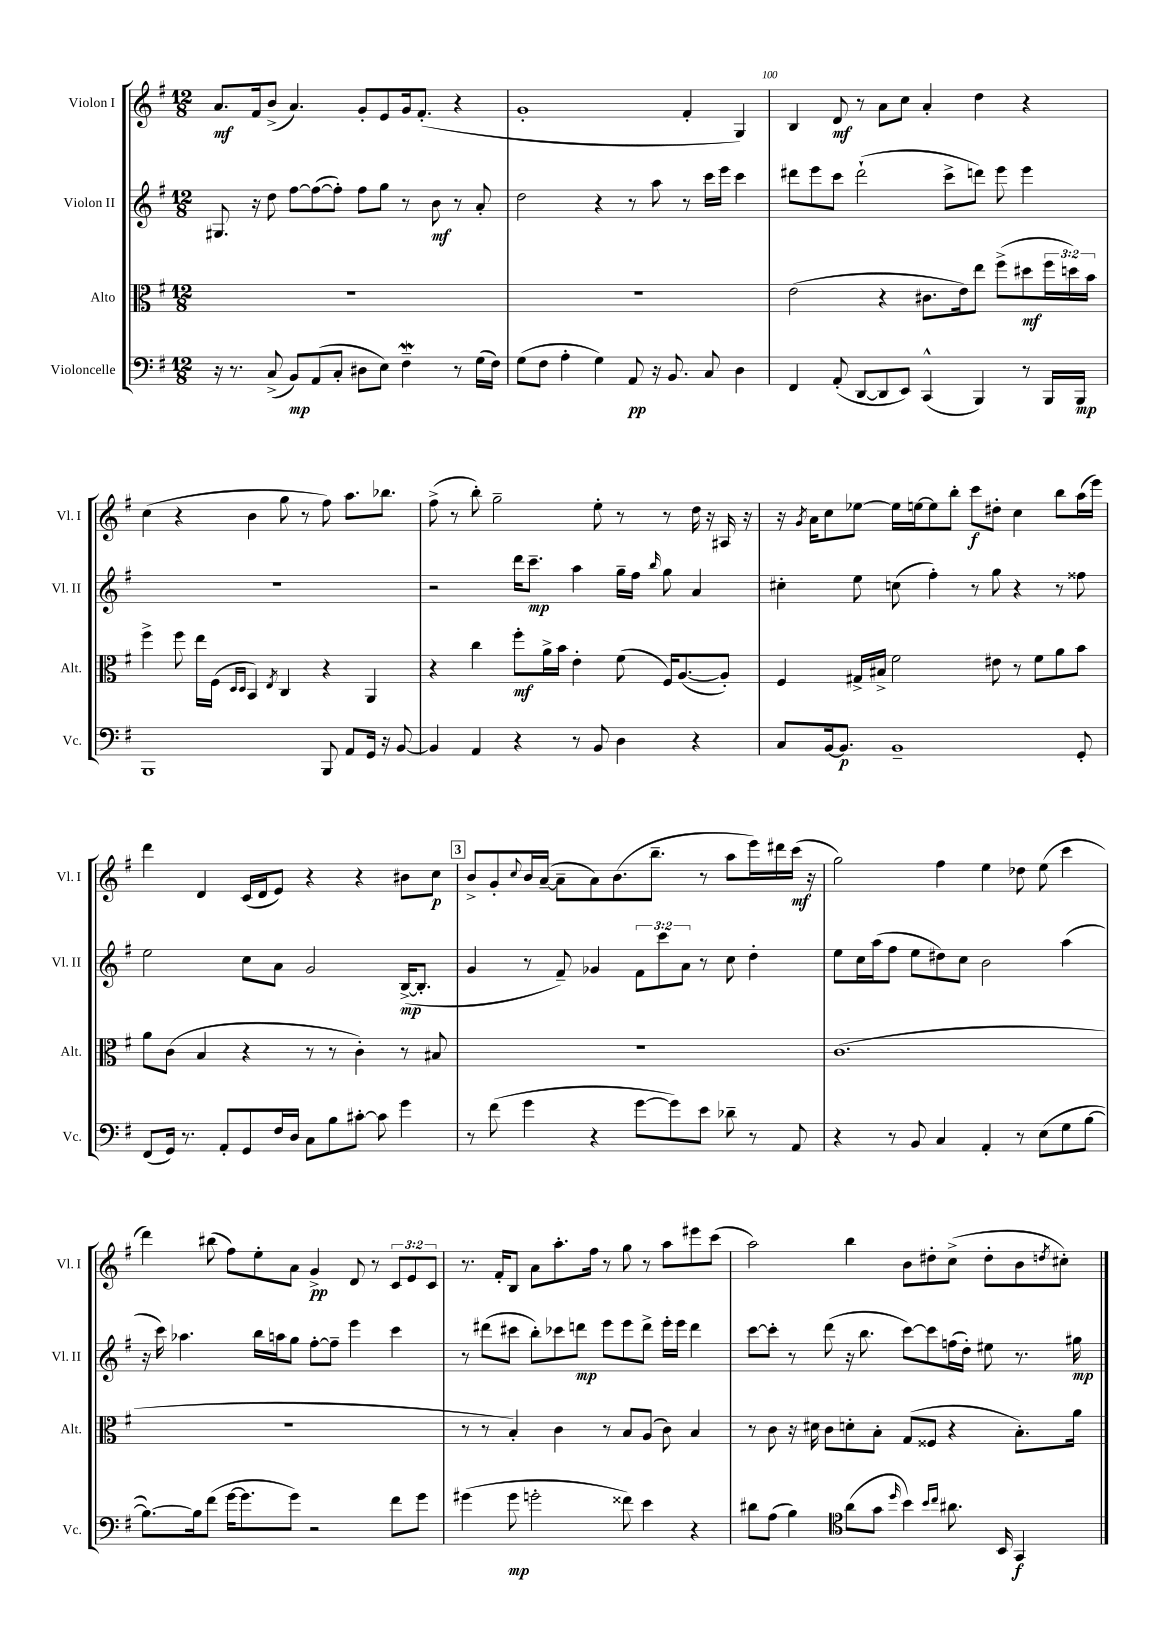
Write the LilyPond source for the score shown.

<<
\new StaffGroup <<
\new Staff = "s0" \with { instrumentName = "Violon I" shortInstrumentName = "Vl. I" } {
    \clef treble \key g \major \numericTimeSignature \time 12/8 \override Staff.TupletNumber.text = #tuplet-number::calc-fraction-text
    a'8.\mf fis'16 b'8->( a'4.) g'8-. e'8 g'16 fis'8.-.( r4 |
    g'1-. fis'4-. g4) |
    b4 d'8\mf r8 a'8 c''8 a'4-. d''4 r4 |
    c''4( r4 b'4 g''8 r8 fis''8) a''8. bes''8. |
    fis''8->( r8 b''8-.) g''2-- e''8-. r8 r8 d''16 r16 ais16 r16 |
    r16 \acciaccatura { g'8 } a'16 c''8 ees''8~ ees''16 e''16~ e''8 b''8-. c'''8\f dis''8-. c''4 b''8 a''16( e'''16) |
    d'''4 d'4 c'16( d'16 e'8) r4 r4 bis'8 c''8\p |
    \mark \markup { \box "3" } b'8-> g'8-. \appoggiatura { c''8 } b'16 a'16~--( a'8-- a'8) b'8.( b''8.-- r8 a''8 e'''16) dis'''16 c'''16\mf( r16 |
    g''2) fis''4 e''4 des''8 e''8( c'''4 |
    d'''4) bis''8( fis''8) e''8-. a'8 g'4->\pp d'8 r8 \tuplet 3/2 { c'8 e'8 c'8 } |
    r8. fis'16-. b8 a'8 a''8.-. fis''16 r8 g''8 r8 a''8 eis'''8 c'''8( |
    a''2) b''4 b'8 dis''8-. c''8->( dis''8-. b'8 \acciaccatura { d''8 } cis''8-.) \bar "|." |
}
\new Staff = "s1" \with { instrumentName = "Violon II" shortInstrumentName = "Vl. II" } {
    \clef treble \key g \major \numericTimeSignature \time 12/8 \override Staff.TupletNumber.text = #tuplet-number::calc-fraction-text
    gis8. r16 d''8 fis''8~ fis''8~( fis''8-.) fis''8 g''8 r8 b'8\mf r8 a'8-. |
    d''2 r4 r8 a''8 r8 c'''16 e'''16 c'''4 |
    dis'''8 e'''8 c'''8 dis'''2-!( c'''8-> d'''8) e'''8 e'''4 |
    R1. |
    r2 d'''16 c'''8.--\mp a''4 g''16-- fis''16 \grace { b''16 } g''8 a'4 |
    cis''4-. e''8 c''8( fis''4-.) r8 g''8 r4 r8 fisis''8 |
    e''2 c''8 a'8 g'2 b16~->\mp( b8.-. |
    \mark \markup { \box "3" } g'4 r8 fis'8--) ges'4 \tuplet 3/2 { fis'8 c'''8 a'8 } r8 c''8 d''4-. |
    e''8 c''16 a''16( fis''8 e''8 dis''8) c''8 b'2 a''4( |
    r16 c'''16) aes''4. b''16 a''16 g''8 fis''8~-. fis''8-- e'''4 c'''4 |
    r8 dis'''8( cis'''8 b''8-.) ces'''8 d'''8\mp e'''8 e'''8 d'''8-> e'''16-. e'''16 d'''4 |
    c'''8~ c'''8-. r8 d'''8( r16 b''8. c'''8~) c'''8 f''16( d''16-.) eis''8 r8. gis''16\mp \bar "|." |
}
\new Staff = "s2" \with { instrumentName = "Alto" shortInstrumentName = "Alt." } {
    \clef alto \key g \major \numericTimeSignature \time 12/8 \override Staff.TupletNumber.text = #tuplet-number::calc-fraction-text
    R1. |
    R1. |
    e'2( r4 cis'8. e'16) e''8 fis''8->( dis''8\mf \tuplet 3/2 { fis''16 d''16) b'16 } |
    fis''4-> fis''8 e''16 fis16( \grace { d16 d16 } b,4) \acciaccatura { e8 } c4 r4 a,4 |
    r4 c''4 fis''8-.\mf a'16-> b'16 e'4-. fis'8( fis16) a8.~( a8-.) |
    fis4 gis16-> bis16-> fis'2 eis'8 r8 fis'8 a'8 b'8 |
    a'8 c'8( b4 r4 r8 r8 c'4-.) r8 bis8 |
    \mark \markup { \box "3" } R1. |
    c'1.( |
    R1. |
    r8 r8 b4-.) c'4 r8 b8 a8( c'8) b4 |
    r8 c'8 r16 dis'16 c'8 d'8-. b8-. g8( fisis8 r4 b8.-.) a'16 \bar "|." |
}
\new Staff = "s3" \with { instrumentName = "Violoncelle" shortInstrumentName = "Vc." } {
    \clef bass \key g \major \numericTimeSignature \time 12/8
    r16 r8. c8->( b,8\mp) a,8( c8-. dis8 e8) fis4--\mordent r8 g16( fis16) |
    g8( fis8 a4-. g4) a,8\pp r16 b,8. c8 d4 |
    fis,4 a,8-.( d,8~ d,8 e,8) c,4-^( b,,4) r8 b,,16 b,,16\mp |
    b,,1 b,,8 a,8 g,16 r16 b,8~ |
    b,4 a,4 r4 r8 b,8 d4 r4 |
    c8 b,16~ b,8.\p b,1-- g,8-. |
    fis,8( g,16) r8. a,8-. g,8 fis16 d16 c8 b8 cis'8~-. cis'8 g'4 |
    \mark \markup { \box "3" } r8 fis'8( g'4 r4 g'8~ g'8) e'8 des'8-- r8 a,8 |
    r4 r8 b,8 c4 a,4-. r8 e8( g8 b8~ |
    b8.~) b16 fis'8( g'16~ g'8. g'8) r2 fis'8 g'8 |
    gis'4( gis'8\mp g'2-. fisis'8) e'4 r4 |
    dis'8 a8( b4) \clef tenor a'8( g'8 \grace { d''16 } b'4) \grace { b'16 c''16 } ais'8. b,16 g,4\f \bar "|." |
}
>>
>>
\layout { \context { \Score currentBarNumber = #98 \override BarNumber.break-visibility = ##(#f #t #t) barNumberVisibility = #(every-nth-bar-number-visible 5) } }
